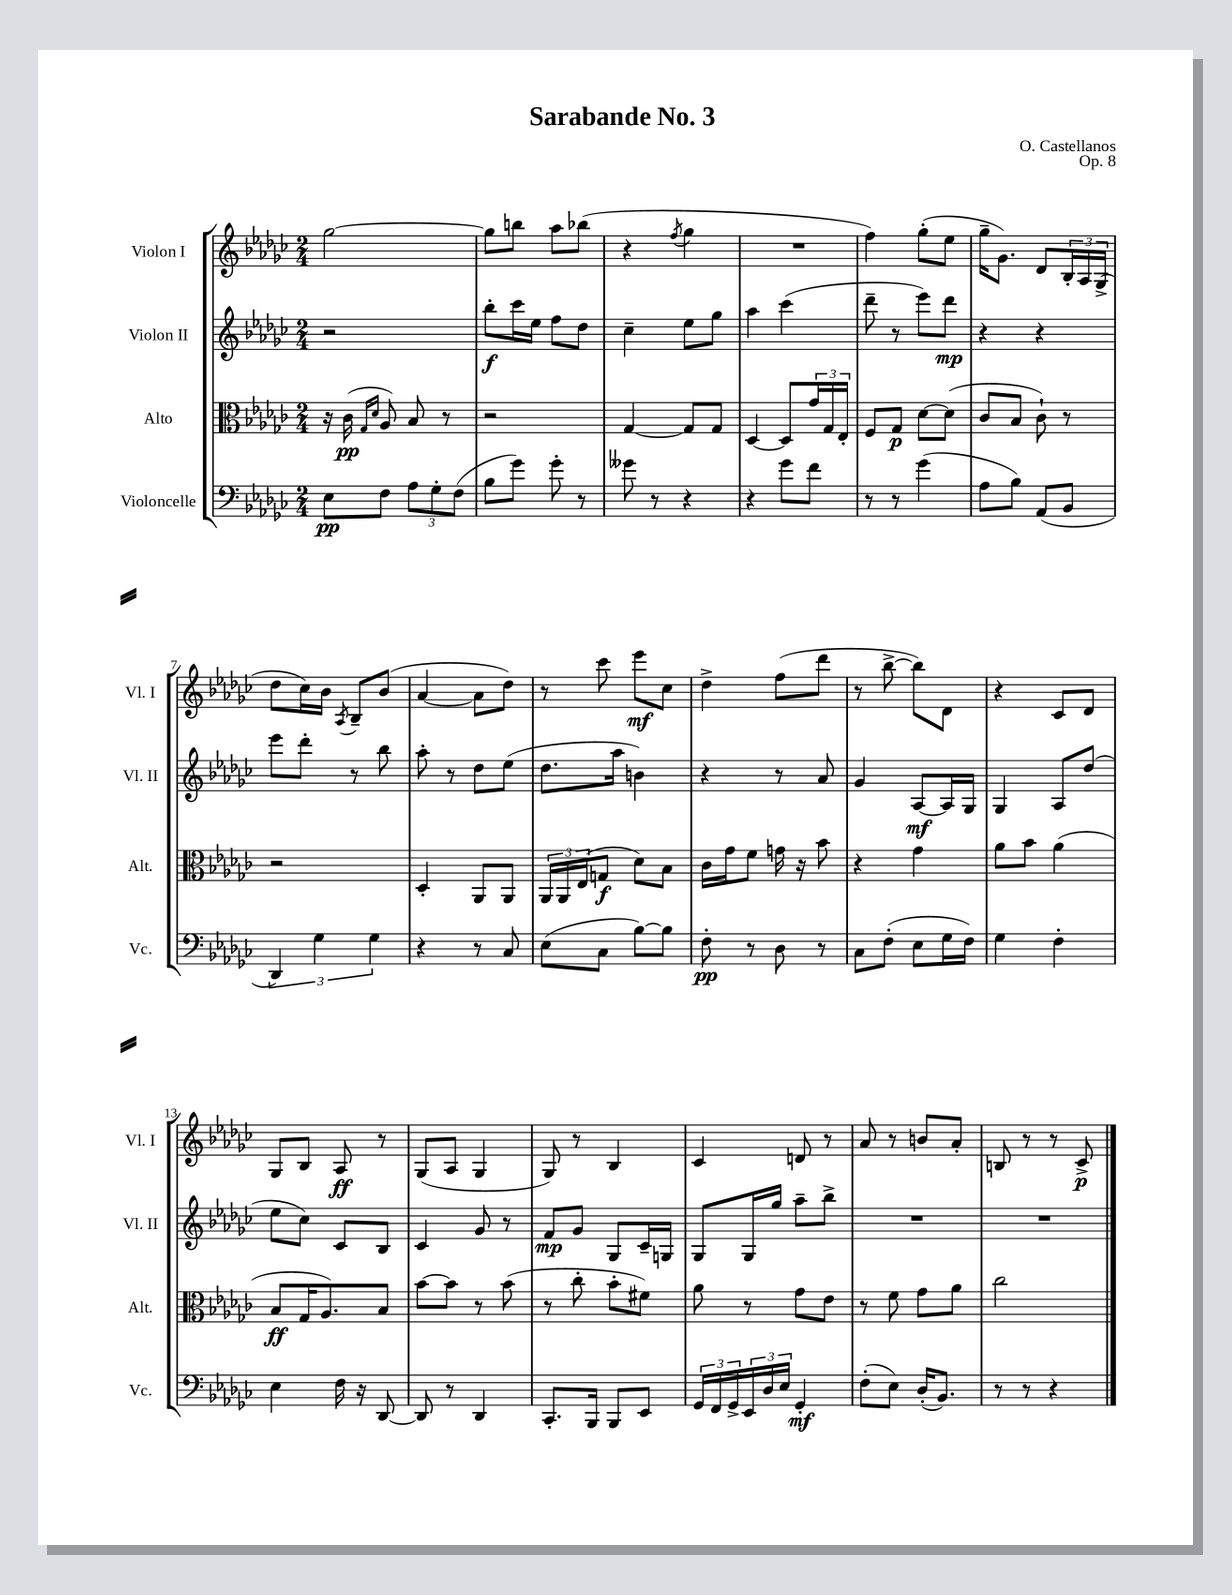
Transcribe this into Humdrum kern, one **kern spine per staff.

**kern	**kern	**kern	**kern
*staff4	*staff3	*staff2	*staff1
*clefF4	*clefC3	*clefG2	*clefG2
*k[b-e-a-d-g-c-]	*k[b-e-a-d-g-c-]	*k[b-e-a-d-g-c-]	*k[b-e-a-d-g-c-]
*M2/4	*M2/4	*M2/4	*M2/4
8E-	16r	2r	[2gg-
.	(16c-	.	.
.	16qqG-	.	.
.	16qqd-	.	.
8F	8A-)	.	.
12A-	8B-	.	.
12G-'	.	.	.
.	8r	.	.
(12F	.	.	.
=	=	=	=
8B-	2r	8bb-'	8gg-]
8g-)	.	16ccc-	8bb
.	.	16ee-	.
8g-'	.	8ff	8aa-
8r	.	8dd-	(8bb-
=	=	=	=
8g--	[4G-	4cc-~	4r
8r	.	.	.
.	.	.	8qff
4r	8G-]	8ee-	4gg-
.	8G-	8gg-	.
=	=	=	=
4r	[4D-	4aa-	2r
8g-	8D-]	(4ccc-	.
8f	24g-	.	.
.	24G-	.	.
.	24E-'	.	.
=	=	=	=
8r	8F	8ddd-~	4ff)
8r	8G-	8r	.
(4g-	[8d-	8eee-)	(8gg-'
.	(8d-]	8ddd-	8ee-
=	=	=	=
8A-	8c-	4r	16gg-~
.	.	.	8.g-)
8B-)	8B-	.	.
(8AA-	8c-`)	4r	8d-
8BB-	8r	.	24B-'
.	.	.	24A-
.	.	.	(24G-^
=	=	=	=
6DD-)	2r	8eee-	8dd-
.	.	8ddd-'	16cc-)
6G-	.	.	.
.	.	.	16b-
.	.	.	8qA-
.	.	8r	8B-~
6G-	.	.	.
.	.	8bb-	(8b-
=	=	=	=
4r	4D-'	8aa-'	[4a-
.	.	8r	.
8r	8AA-	8dd-	8a-]
8C-	8AA-	(8ee-	8dd-)
=	=	=	=
(8E-	24AA-	8.dd-	8r
.	24AA-	.	.
.	(24E-	.	.
8C-	8G	.	8ccc-
.	.	16aa-	.
[8B-)	8d-)	4b)	8eee-
8B-]	8B-	.	8cc-
=	=	=	=
8F'	16c-	4r	4dd-^
.	16g-	.	.
8r	8f	.	.
8D-	16g	8r	(8ff
.	16r	.	.
8r	8b-	8a-	8ddd-
=	=	=	=
8C-	4r	4g-	8r
(8F'	.	.	[8bb-^
8E-	4g-	[8A-	8bb-])
16G-	.	16A-]	8d-
16F)	.	16G-	.
=	=	=	=
4G-	8a-	4G-	4r
.	8b-	.	.
4F'	(4a-	8A-	8c-
.	.	(8dd-	8d-
=	=	=	=
4E-	8B-	8ee-	8G-
.	16G-	8cc-)	8B-
.	8.A-)	.	.
16F	.	8c-	8A-
16r	.	.	.
[8DD-	8B-	8B-	8r
=	=	=	=
8DD-]	[8b-	4c-	(8G-
8r	8b-]	.	8A-
4DD-	8r	8g-	4G-
.	(8b-	8r	.
=	=	=	=
8.CC-'	8r	8f	8G-)
.	8cc-'	8g-	8r
16BBB-	.	.	.
8BBB-	8b-'	8G-	4B-
8EE-	8f#)	16c-~	.
.	.	16G	.
=	=	=	=
24GG-	8a-	8G-	4c-
24FF	.	.	.
24GG-^	.	.	.
24EE-	8r	16G-	.
24D-	.	.	.
.	.	16gg-	.
24E-	.	.	.
4GG-'	8g-	8aa-~	8d
.	8e-	8bb-^	8r
=	=	=	=
(8F'	8r	2r	8a-
8E-)	8f	.	8r
(16D-'	8g-	.	8b
8.BB-)	.	.	.
.	8a-	.	8a-'
=	=	=	=
8r	2cc-	2r	8B
8r	.	.	8r
4r	.	.	8r
.	.	.	8c-^
==	==	==	==
*-	*-	*-	*-
